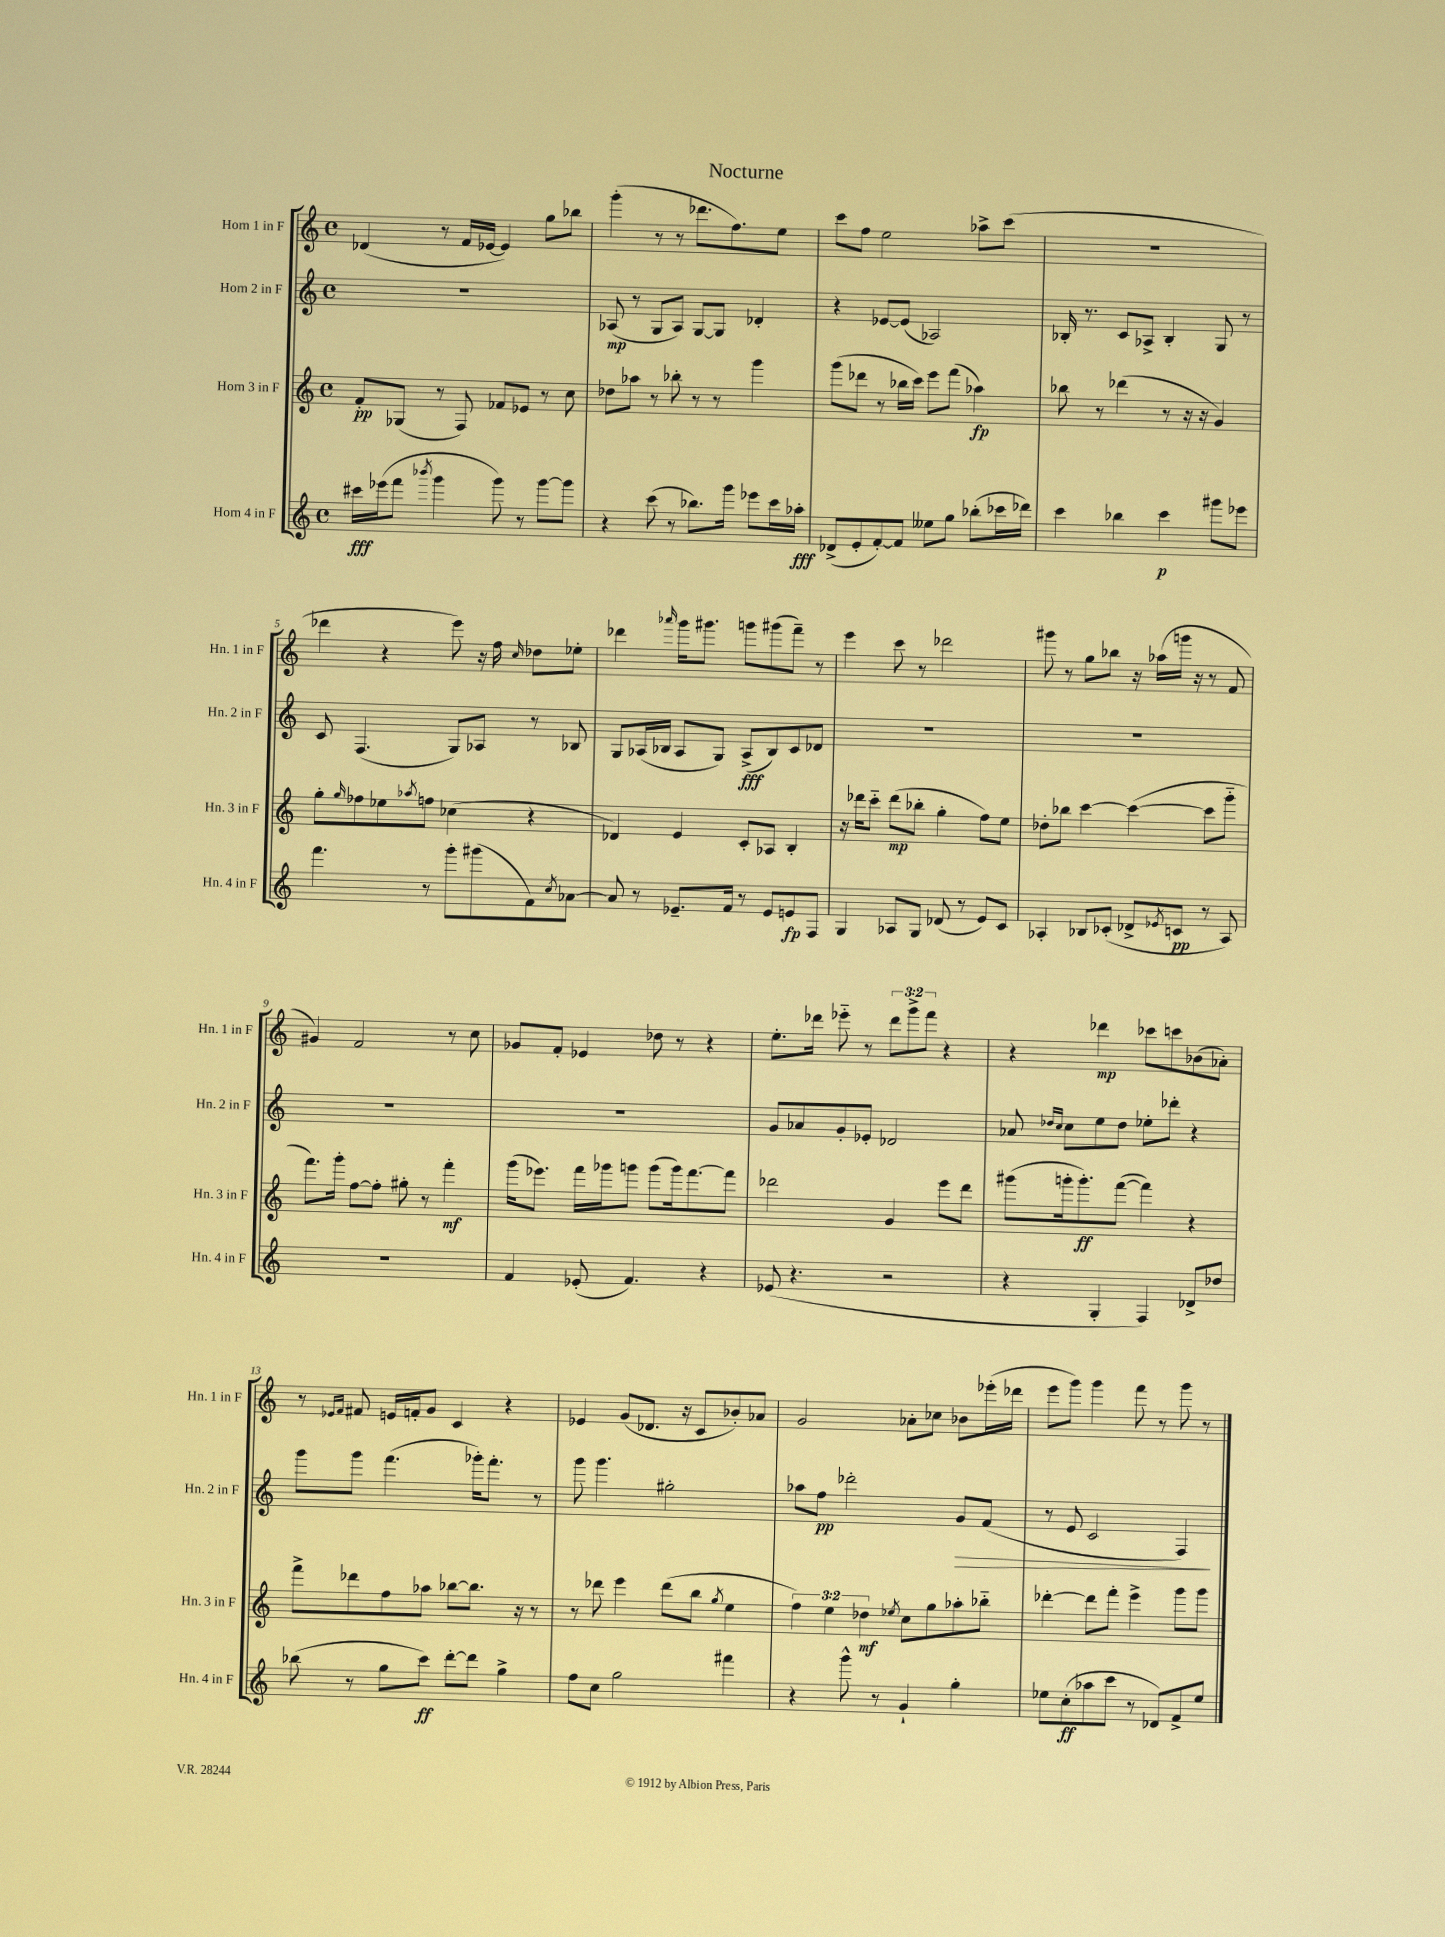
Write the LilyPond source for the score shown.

\header { title = "Nocturne" }
<<
\new StaffGroup <<
\new Staff = "s0" \with { instrumentName = "Horn 1 in F" shortInstrumentName = "Hn. 1 in F" } {
    \clef treble \key c \major \defaultTimeSignature \time 4/4 \override Staff.TupletNumber.text = #tuplet-number::calc-fraction-text
    des'4( r8 f'16 ees'16~ ees'4) g''8 bes''8 |
    g'''4-.( r8 r8 des'''8. f''8.) e''8 |
    c'''8 f''8 e''2 aes''8-> c'''8( |
    R1 |
    des'''4 r4 e'''8) r16 f''16 \grace { c''16 } des''8 ees''8-. |
    des'''4 \grace { aes'''16 } g'''16 gis'''8. g'''8 gis'''8( f'''8--) r8 |
    e'''4 c'''8 r8 des'''2 |
    gis'''8 r8 g''8 bes''8 r16 aes''16( g'''16 r16 r8 f'8 |
    gis'4) f'2 r8 c''8 |
    ges'8 f'8-. ees'4 des''8 r8 r4 |
    e''8.-. des'''16 ees'''8-_ r8 \tuplet 3/2 { des'''8 g'''8-> f'''8 } r4 |
    r4 des'''4\mp ces'''8 c'''8 bes'8( aes'8-.) |
    r8 \grace { ees'16 f'16 } fis'8 e'16 f'16-. g'8 c'4 r4 |
    ees'4 g'8( des'8. r16 c'8 bes'8-.) aes'8 |
    g'2 aes'8-. ces''8 bes'8 ees'''16-.( des'''16 |
    e'''8 g'''8) g'''4 f'''8 r8 g'''8 r8 \bar "|." |
}
\new Staff = "s1" \with { instrumentName = "Horn 2 in F" shortInstrumentName = "Hn. 2 in F" } {
    \clef treble \key c \major \defaultTimeSignature \time 4/4
    R1 |
    aes8\mp( r8 g8 aes8) g8~ g8 des'4-. |
    r4 ees'8~ ees'8( aes2) |
    bes16-. r8. c'8 aes8-> bes4-. g8 r8 |
    c'8 f4.( g8) aes8 r8 bes8 |
    g8 aes16( bes16 aes8 g8) aes8->\fff( bes8) c'8 des'8 |
    R1 |
    R1 |
    R1 |
    R1 |
    g'8 aes'8 g'8-. ees'8-. des'2 |
    aes'8 \grace { des''16 c''16 } c''8 e''8 des''8 ees''8-. des'''8-. r4 |
    g'''8 g'''8 f'''4.( ges'''16-.) f'''8.-. r8 |
    g'''8 g'''4. gis''2-. |
    aes''8 f''8\pp des'''2-. g'8\> f'8( |
    r8 e'8 c'2 f4\!) \bar "|." |
}
\new Staff = "s2" \with { instrumentName = "Horn 3 in F" shortInstrumentName = "Hn. 3 in F" } {
    \clef treble \key c \major \defaultTimeSignature \time 4/4 \override Staff.TupletNumber.text = #tuplet-number::calc-fraction-text
    f'8-.\pp ges8( r8 f8) fes'8 ees'8 r8 c''8 |
    des''8 aes''8 r8 bes''8-. r8 r8 g'''4 |
    g'''8( des'''8 r8 bes''16 c'''16) e'''8 f'''8( aes''4\fp) |
    bes''8 r8 des'''4( r8 r16 r16 g'4) |
    g''8-. \grace { g''16 } fes''8 ees''8 \acciaccatura { aes''8 } f''8 ces''4( r4 |
    des'4) e'4 c'8-. aes8 b4-. |
    r16 des'''16 c'''8-_ des'''8\mp( bes''8-. g''4-. f''8) e''8 |
    des''8-. bes''8 c'''4~ c'''4~( c'''8 g'''8-_ |
    f'''8.) g'''16-. f''8~ f''8-. gis''8-. r8 f'''4-.\mf |
    g'''16( ees'''8.) f'''16 ges'''16 g'''8 g'''8( g'''16) f'''8.~ f'''8 |
    des'''2 g'4 e'''8 des'''8 |
    gis'''8( g'''16-. g'''8.-.\ff) f'''8~( f'''4) r4 |
    f'''8-> des'''8 f''8 aes''8 bes''8~ bes''8. r16 r8 |
    r8 des'''8 e'''4 des'''8( b''8 \acciaccatura { g''8 } e''4 |
    \tuplet 3/2 { f''4) e''4 des''4\mf } \acciaccatura { ees''8 } c''8 g''8 aes''8-. bes''8-_ |
    des'''4~-. des'''8 f'''8-. e'''4-> g'''8 g'''8 \bar "|." |
}
\new Staff = "s3" \with { instrumentName = "Horn 4 in F" shortInstrumentName = "Hn. 4 in F" } {
    \clef treble \key c \major \defaultTimeSignature \time 4/4
    cis'''16\fff ees'''16( f'''8 \acciaccatura { bes'''8 } g'''4 g'''8) r8 g'''8~ g'''8 |
    r4 c'''8( r8 bes''8.) g'''16 ees'''8 c'''16 aes''16-.\fff |
    des'8->( e'8-. f'8~-.) f'8 eeses''8 g''8 bes''8-.( ces'''16 des'''16) |
    c'''4 bes''4 c'''4\p gis'''8 ees'''8 |
    f'''4. r8 g'''8-. gis'''8( f'8) \acciaccatura { c''8 } aes'8~ |
    aes'8 r8 ees'8.-- f'16 r8 ees'8 e'8\fp f8 |
    g4 aes8 g8 des'8( r8 e'8) c'8 |
    aes4-. bes8 ces'8-.( des'8-> \acciaccatura { ees'8 } c'8\pp r8 aes8) |
    R1 |
    f'4 ees'8-.( f'4.) r4 |
    ees'8( r4. r2 |
    r4 g4-. f4) des'8-> des''8 |
    bes''8( r8 g''8 c'''8\ff) d'''8~-. d'''8 g''4-> |
    f''8 c''8 g''2 fis'''4 |
    r4 g'''8-^ r8 g'4-! g''4-. |
    ees''8 c''8-.\ff( aes''8 c'''8 r8 des'8) f'8-> ees''8 \bar "|." |
}
>>
>>
